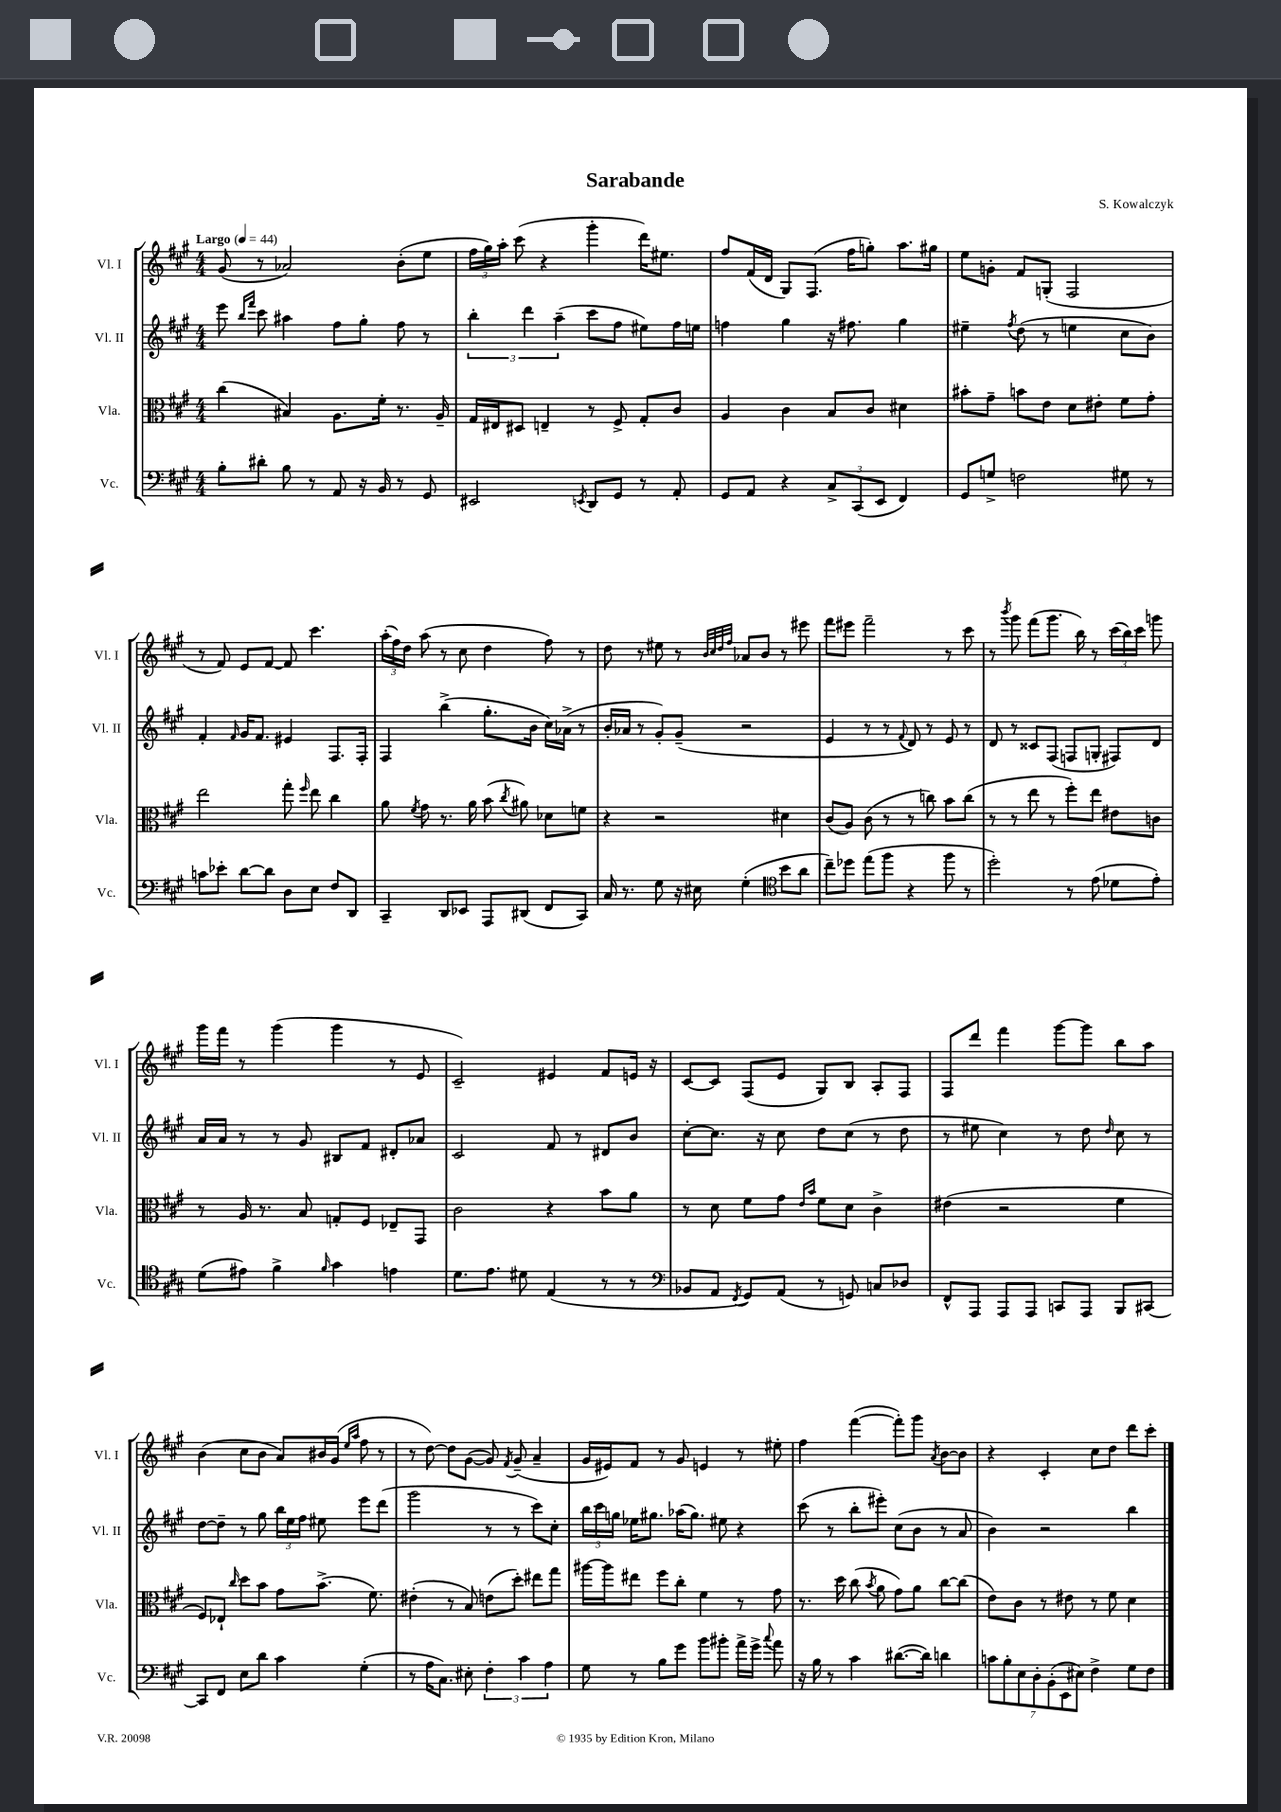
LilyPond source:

\header { title = "Sarabande" composer = "S. Kowalczyk" }
<<
\new StaffGroup <<
\new Staff = "s0" \with { instrumentName = "Vl. I" shortInstrumentName = "Vl. I" } {
    \clef treble \key a \major \numericTimeSignature \time 4/4 \tempo "Largo" 4 = 44
    \autoBeamOff gis'8( r8 aes'2) b'8[-.( e''8] |
    \tuplet 3/2 { fis''16[ gis''16) a''16]-. } cis'''8( r4 gis'''4-. d'''16[) eis''8.] |
    fis''8[ fis'16( d'16] gis8[) fis8.]( fis''16[ g''8]-.) a''8.[ gis''16] |
    e''8[ g'8]-. fis'8[ g8]-.( fis2 |
    r8 fis'8) e'8[ fis'8]~ fis'8 cis'''4. |
    \tuplet 3/2 { a''16[-.( fis''16) d''16] } a''8( r8 cis''8 d''4 fis''8) r8 |
    d''8 r8 eis''8 r8 \grace { b'32[ cis''32 d''32 fis''32] } aes'8[ b'8] r8 eis'''8 |
    fis'''8[ eis'''8] fis'''2-- r8 cis'''8 |
    r8 \acciaccatura { b'''8 } gis'''8 fis'''8[( gis'''8.] b''16) r8 \tuplet 3/2 { cis'''16[( b''16) cis'''16] } g'''8 |
    gis'''16[ fis'''16] r8 gis'''4( gis'''4 r8 e'8 |
    cis'2--) eis'4 fis'8[ e'16] r16 |
    cis'8[~ cis'8] fis8[( e'8] gis8[) b8] a8[-. fis8] |
    fis8[ d'''8] fis'''4 gis'''8[~ gis'''8] b''8[ a''8] |
    b'4( cis''8[ b'8] a'8[) bis'16 gis'16]( \grace { e''16[ a''16] } fis''8 r8 |
    r8 d''8~) d''8[ gis'8]~( gis'8) \acciaccatura { fis'8 } gis'8--( a'4-- |
    gis'16[ eis'16) fis'8] r8 gis'8 e'4 r8 eis''8-. |
    fis''4 fis'''4~( fis'''8[-.) gis'''8] \acciaccatura { a'8 } b'8[~ b'8] |
    r4 cis'4-. cis''8[ d''8] d'''8[ cis'''8]-. \bar "|." |
}
\new Staff = "s1" \with { instrumentName = "Vl. II" shortInstrumentName = "Vl. II" } {
    \clef treble \key a \major \numericTimeSignature \time 4/4
    \autoBeamOff e'''8 \grace { b''16[ fis'''16] } cis'''8 ais''4 fis''8[ gis''8]-. fis''8 r8 |
    \tuplet 3/2 { b''4-. d'''4 a''4--( } cis'''8[ fis''8] eis''8[) fis''16 e''16] |
    f''4 gis''4 r16 fis''8. gis''4 |
    eis''4-- \acciaccatura { fis''8 } d''8( r8 e''4 cis''8[ b'8]) |
    fis'4-. \grace { fis'16 } gis'16[ fis'8.] eis'4 fis8.[ fis16]-. |
    fis4 b''4->( gis''8.[-. b'16] cis''16[) aes'16]->( r8 |
    b'16[-. aes'16] r8 gis'8[-.) gis'8]--( r2 |
    e'4 r8 r8 \appoggiatura { fis'8 } d'8) r8 e'8 r8 |
    d'8 r8 cisis'8[ fis8]( f8[ g8]-. fis8[) d'8] |
    a'16[ a'16] r8 r8 gis'8 bis8[ fis'8] dis'8[-. aes'8] |
    cis'2 fis'8 r8 dis'8[ b'8] |
    cis''8[~-. cis''8.] r16 cis''8 d''8[ cis''8]( r8 d''8 |
    r8 eis''8 cis''4) r8 d''8 \grace { d''16 } cis''8 r8 |
    d''8[~ d''8]-- r8 gis''8 \tuplet 3/2 { b''16[ e''16 fis''16] } eis''8 e'''8[ d'''8]( |
    gis'''2 r8 r8 cis'''8[) cis''8]-. |
    \tuplet 3/2 { b''16[ cis'''16 g''16] } ees''16[ gis''8.] aes''16[( gis''8.]) eis''8 r4 |
    cis'''8( r8 b''8[-. eis'''8]-.) cis''8[( b'8] r8 a'8 |
    b'4) r2 b''4 \bar "|." |
}
\new Staff = "s2" \with { instrumentName = "Vla." shortInstrumentName = "Vla." } {
    \clef alto \key a \major \numericTimeSignature \time 4/4
    \autoBeamOff cis''4( bis4) a8.[ fis'16]-. r8. a16-- |
    gis16[ eis16 dis8] e4-- r8 fis8-> gis8[-. cis'8] |
    a4 cis'4 b8[ cis'8] dis'4 |
    bis'8[-. gis'8]-- b'8[ e'8] d'8[ eis'8]-. fis'8[ gis'8]-. |
    e''2 gis''8-. \grace { fis''16 } e''8 cis''4 |
    a'8 \acciaccatura { fis'8 } gis'8 r8. a'16 b'8( \acciaccatura { cis''8 } ais'8) des'8[ f'8] |
    r4 r2 dis'4 |
    cis'8[( a8]) cis'8( r8 r8 c''8) b'8[ c''8]( |
    r8 r8 e''8 r8 fis''8[-.) e''8] eis'8[ c'8] |
    r8 a16 r8. b8 g8[-. fis8] ees8[-- gis,8] |
    cis'2 r4 b'8[ a'8] |
    r8 d'8 fis'8[ gis'8] \grace { e'16[ b'16] } fis'8[ d'8] cis'4-> |
    eis'4( r2 fis'4 |
    fis8[) ees8]-! \grace { cis''16 } d''8[ b'8] gis'8[ b'8.]->( fis'8.) |
    eis'4-.( r8 b8) e'8[( d''8]-.) eis''8[ gis''8] |
    ais''16[~ ais''16 eis''8] fis''8[ cis''8]-. fis'4 r8 gis'8 |
    r8. d''16 cis''8( \acciaccatura { b'8 } a'8 gis'8[) a'8] cis''8[~ cis''8]( |
    e'8[) cis'8] r8 eis'8 r8 fis'8 d'4 \bar "|." |
}
\new Staff = "s3" \with { instrumentName = "Vc." shortInstrumentName = "Vc." } {
    \clef bass \key a \major \numericTimeSignature \time 4/4
    \autoBeamOff b8[-. dis'8]-. b8 r8 a,8 r16 b,16 r8 gis,8 |
    eis,2 \acciaccatura { e,8 } d,8[ gis,8] r8 a,8-. |
    gis,8[ a,8] r4 \tuplet 3/2 { cis8[-> cis,8( e,8] } fis,4) |
    gis,8[ g8]-> f2 gis8 r8 |
    c'8[ ees'8]-. d'8[~ d'8] d8[ e8] fis8[ d,8] |
    cis,4-- d,8[ ees,8] a,,8[ dis,8]( fis,8[ cis,8]) |
    cis16 r8. gis8 r16 eis16 gis4-.( \clef tenor b'8[ a'8] |
    cis''8[--) des''8] e''8[( fis''8] r4 fis''8 r8 |
    d''2-.) r8 e'8( des'8[ e'8]-.) |
    d'8[( eis'8]) fis'4-> \grace { fis'16 } gis'4 e'4 |
    d'8.[ e'8.] dis'8 e4( r8 r8 |
    \clef bass bes,8[ a,8] \acciaccatura { fis,8 } gis,8[) a,8]( r8 g,8) c8[ des8] |
    fis,8[-^ a,,8] a,,8[ a,,8] c,8[ a,,8] b,,8[ cis,8]~ |
    cis,8[ fis,8] e8[ d'8] cis'4 gis4-.( |
    r8 a16[ cis8.]) eis8-. \tuplet 3/2 { fis4-. cis'4 a4 } |
    gis8 r8 b8[ gis'8] b'8[ bis'8]-. a'16[-> gis'16]-> \appoggiatura { cis''8 } a'8 |
    r16 b16 r8 cis'4 dis'8.[~( dis'16]) d'4 |
    \tuplet 7/4 { c'8[ b8-. e8 d8-. b,8-.( e,8 eis8]) } fis4-> gis8[ fis8] \bar "|." |
}
>>
>>
\layout { \context { \Score \remove "Bar_number_engraver" } }
